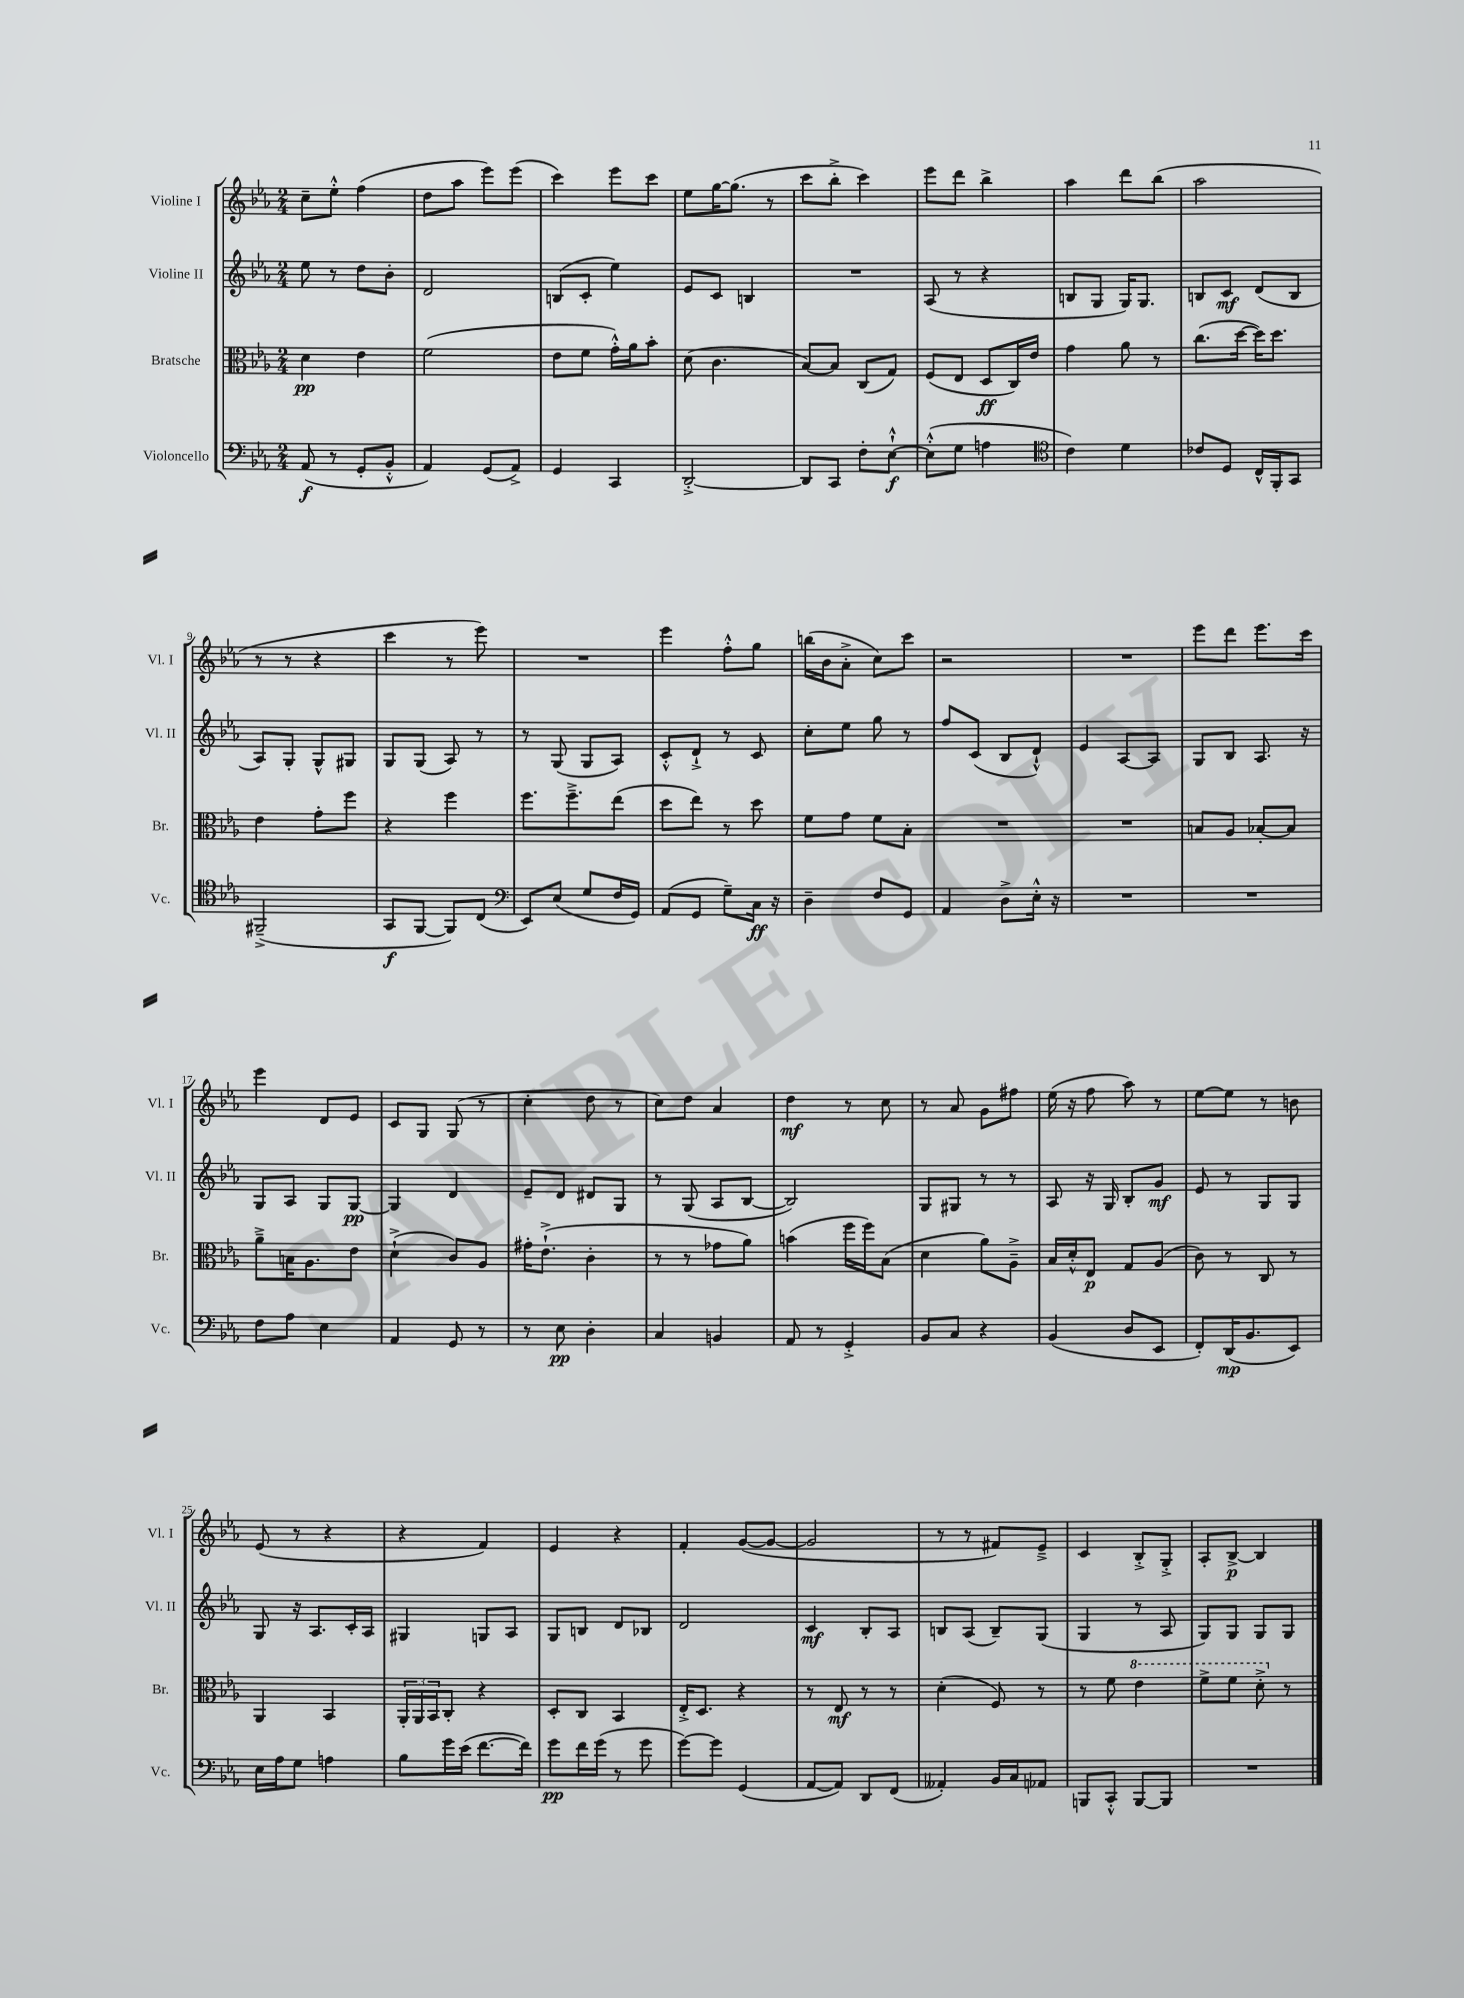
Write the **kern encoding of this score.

**kern	**dynam	**kern	**dynam	**kern	**dynam	**kern	**dynam
*part4	*part4	*part3	*part3	*part2	*part2	*part1	*part1
*staff4	*staff4	*staff3	*staff3	*staff2	*staff2	*staff1	*staff1
*I"Violoncello	*	*I"Bratsche	*	*I"Violine II	*	*I"Violine I	*
*I'Vc.	*	*I'Br.	*	*I'Vl. II	*	*I'Vl. I	*
*clefF4	*	*clefC3	*	*clefG2	*	*clefG2	*
*k[b-e-a-]	*	*k[b-e-a-]	*	*k[b-e-a-]	*	*k[b-e-a-]	*
*M2/4	*	*M2/4	*	*M2/4	*	*M2/4	*
=1	=1	=1	=1	=1	=1	=1	=1
(8AA-/	f	4d\	pp	8ee-\	.	8cc~\L	.
8r	.	.	.	8r	.	8ee-'^^\J	.
8GG'/L	.	4e-\	.	8dd\L	.	(4ff\	.
8BB-'^^/J	.	.	.	8b-'\J	.	.	.
=2	=2	=2	=2	=2	=2	=2	=2
4AA-/)	.	(2f\	.	2d/	.	8dd\L	.
.	.	.	.	.	.	8aa-\J	.
(8GG/L	.	.	.	.	.	8eee-\L)	.
8AA-^/J)	.	.	.	.	.	(8eee-\J	.
=3	=3	=3	=3	=3	=3	=3	=3
4GG/	.	8e-\L	.	(8Bn/L	.	4ccc\)	.
.	.	8f\J	.	8c'/J	.	.	.
4CC/	.	16g'^^\LL)	.	4ee-\)	.	8eee-\L	.
.	.	16a-\J	.	.	.	.	.
.	.	8b-'\J	.	.	.	8ccc\J	.
=4	=4	=4	=4	=4	=4	=4	=4
[2DD'^/	.	(8d\	.	8e-/L	.	8ee-\L	.
.	.	4.c\	.	8c/J	.	[16gg\K	.
.	.	.	.	.	.	(8.gg\J]	.
.	.	.	.	4Bn/	.	.	.
.	.	.	.	.	.	8r	.
=5	=5	=5	=5	=5	=5	=5	=5
8DD/L]	.	[8B-/L)	.	2r	.	8ccc\L	.
8CC/J	.	8B-/J]	.	.	.	8bb-'^\J	.
8F'\L	.	(8C/L	.	.	.	4ccc\)	.
[8E-`^^\J	f	8G/J)	.	.	.	.	.
=6	=6	=6	=6	=6	=6	=6	=6
(8E-'^^\L]	.	(8F/L	.	(8A-/	.	8eee-\L	.
8G\J	.	8E-/J	.	8r	.	8ddd\J	.
4An\	.	8D/L	ff	4r	.	4bb-^\	.
.	.	16C/L)	.	.	.	.	.
.	.	16e-/JJ	.	.	.	.	.
=7	=7	=7	=7	=7	=7	=7	=7
*clefC4	*	*	*	*	*	*	*
4c\)	.	4g\	.	8Bn/L	.	4aa-\	.
.	.	.	.	8G/J	.	.	.
4d\	.	8a-\	.	16G/KL)	.	8ddd\L	.
.	.	.	.	8.G/J	.	.	.
.	.	8r	.	.	.	(8bb-\J	.
=8	=8	=8	=8	=8	=8	=8	=8
8c-X/L	.	(8.cc\L	.	8Bn/L	.	2aa-\	.
8D/J	.	.	.	8c/J	mf	.	.
.	.	[16dd\Jk	.	.	.	.	.
16C^^/LL	.	16dd\KL])	.	(8d/L	.	.	.
16FF'/J	.	8.dd\J	.	.	.	.	.
8GG/J	.	.	.	8B/J	.	.	.
!!LO:LB:g=z
=9	=9	=9	=9	=9	=9	=9	=9
(2FF#X~^/	.	4e-\	.	8A-/L)	.	8r	.
.	.	.	.	8G'/J	.	8r	.
.	.	8g'\L	.	8G^^/L	.	4r	.
.	.	8ff\J	.	8G#X/J	.	.	.
=10	=10	=10	=10	=10	=10	=10	=10
8GG/L	f	4r	.	8G/L	.	4ccc\	.
[8FF/J	.	.	.	(8G/J	.	.	.
8FF/L])	.	4ff\	.	8A-/)	.	8r	.
(8C/J	.	.	.	8r	.	8eee-\)	.
=11	=11	=11	=11	=11	=11	=11	=11
*clefF4	*	*	*	*	*	*	*
8EE-/L)	.	8.ff\L	.	8r	.	2r	.
(8E-/J	.	.	.	(8G/	.	.	.
.	.	8.ff~^\	.	.	.	.	.
8G/L	.	.	.	8G/L	.	.	.
16F/L	.	(8ee-\J	.	8A-/J)	.	.	.
16GG/JJ)	.	.	.	.	.	.	.
=12	=12	=12	=12	=12	=12	=12	=12
(8AA-/L	.	8dd\L	.	8c'^^/L	.	4eee-\	.
8GG/J	.	8ee-\J)	.	8d`^/J	.	.	.
8G~\L)	.	8r	.	8r	.	8ff'^^\L	.
16C\Jk	ff	8dd\	.	8c/	.	8gg\J	.
16r	.	.	.	.	.	.	.
=13	=13	=13	=13	=13	=13	=13	=13
4D~\	.	8f\L	.	8cc'\L	.	(16bbn\LL	.
.	.	.	.	.	.	16b-\J	.
.	.	8g\J	.	8ee-\J	.	8a-'^\J	.
8F/L	.	8f\L	.	8gg\	.	8cc\L)	.
8GG/J	.	8B-'\J	.	8r	.	8ccc\J	.
=14	=14	=14	=14	=14	=14	=14	=14
4AA-/	.	2r	.	8ff/L	.	2r	.
.	.	.	.	(8c/J	.	.	.
8D^\L	.	.	.	8B-/L	.	.	.
16E-'^^\Jk	.	.	.	8d`^^/J)	.	.	.
16r	.	.	.	.	.	.	.
=15	=15	=15	=15	=15	=15	=15	=15
2r	.	2r	.	4e-/	.	2r	.
.	.	.	.	[8A-/L	.	.	.
.	.	.	.	8A-/J]	.	.	.
=16	=16	=16	=16	=16	=16	=16	=16
2r	.	8Bn/L	.	8G/L	.	8eee-\L	.
.	.	8A-/J	.	8B-/J	.	8ddd\J	.
.	.	[8B-X'/L	.	8.A-/	.	8.eee-\L	.
.	.	8B-/J]	.	.	.	.	.
.	.	.	.	16r	.	16ccc\Jk	.
!!LO:LB:g=z
=17	=17	=17	=17	=17	=17	=17	=17
8F\L	.	8a-~^\L	.	8G/L	.	4eee-\	.
8A-\J	.	16Bn\K	.	8A-/J	.	.	.
.	.	8.A-\	.	.	.	.	.
4E-\	.	.	.	8G/L	.	8d/L	.
.	.	8e-\J	.	[8G/J	pp	8e-/J	.
=18	=18	=18	=18	=18	=18	=18	=18
4AA-/	.	(4d`^\	.	4G/]	.	8c/L	.
.	.	.	.	.	.	8G/J	.
8GG/	.	8c/L)	.	4d/	.	(8G/	.
8r	.	8A-/J	.	.	.	8r	.
=19	=19	=19	=19	=19	=19	=19	=19
8r	.	16g#X'\KL	.	8e-~/L	.	4cc'\	.
.	.	(8.e-`^\J	.	.	.	.	.
8E-\	pp	.	.	8d/J	.	.	.
4D'\	.	4c'\	.	8d#X/L	.	8dd\	.
.	.	.	.	8G/J	.	8r	.
=20	=20	=20	=20	=20	=20	=20	=20
4C/	.	8r	.	8r	.	8cc\L)	.
.	.	8r	.	(8G/	.	8dd\J	.
4BBn/	.	8g-X\L	.	8A-/L	.	4a-/	.
.	.	8a-\J)	.	[8B-/J	.	.	.
=21	=21	=21	=21	=21	=21	=21	=21
8AA-/	.	(4bn\	.	2B-/])	.	4dd\	mf
8r	.	.	.	.	.	.	.
4GG'^/	.	16ff\LL	.	.	.	8r	.
.	.	16ff\J)	.	.	.	.	.
.	.	(8B-\J	.	.	.	8cc\	.
=22	=22	=22	=22	=22	=22	=22	=22
8BB-/L	.	4d\	.	8G/L	.	8r	.
8C/J	.	.	.	8G#X/J	.	8a-/	.
4r	.	8a-\L)	.	8r	.	8g\L	.
.	.	8A-~^\J	.	8r	.	8ff#X\J	.
=23	=23	=23	=23	=23	=23	=23	=23
(4BB-/	.	16B-/LL	.	8A-/	.	(16ee-\	.
.	.	16d'^^/J	.	.	.	16r	.
.	.	8E-/J	p	16r	.	8ff\	.
.	.	.	.	16G/	.	.	.
8D/L	.	8G/L	.	8B-'/L	.	8aa-\)	.
8EE-/J	.	(8A-/J	.	8g/J	mf	8r	.
=24	=24	=24	=24	=24	=24	=24	=24
8FF'/L)	.	8c\)	.	8e-/	.	[8ee-\L	.
(16DD/K	mp	8r	.	8r	.	8ee-\J]	.
8.BB-/	.	.	.	.	.	.	.
.	.	8C/	.	8G/L	.	8r	.
8EE-/J)	.	8r	.	8G/J	.	8bn\	.
!!LO:LB:g=z
=25	=25	=25	=25	=25	=25	=25	=25
16E-\LL	.	4AA-/	.	8G/	.	(8e-/	.
16A-\J	.	.	.	.	.	.	.
8G\J	.	.	.	16r	.	8r	.
.	.	.	.	8.A-/L	.	.	.
4An\	.	4BB-/	.	.	.	4r	.
.	.	.	.	16c'/L	.	.	.
.	.	.	.	16A-/JJ	.	.	.
=26	=26	=26	=26	=26	=26	=26	=26
8B-\L	.	24AA-'/LL	.	4G#X/	.	4r	.
.	.	24AA-/	.	.	.	.	.
.	.	24BB-/J	.	.	.	.	.
16g\L	.	8C'/J	.	.	.	.	.
(16e-\JJ	.	.	.	.	.	.	.
[8.f\L	.	4r	.	8Gn/L	.	4f/)	.
.	.	.	.	8A-/J	.	.	.
16f\Jk])	.	.	.	.	.	.	.
=27	=27	=27	=27	=27	=27	=27	=27
8g\L	pp	8D'/L	.	8G/L	.	4e-/	.
16f\L	.	8C/J	.	8Bn/J	.	.	.
(16g\JJ	.	.	.	.	.	.	.
8r	.	4BB-/	.	8d/L	.	4r	.
8g\	.	.	.	8B-X/J	.	.	.
=28	=28	=28	=28	=28	=28	=28	=28
[8g\L)	.	16E-'^/KL	.	2d/	.	4f'/	.
.	.	8.D/J	.	.	.	.	.
8g\J]	.	.	.	.	.	.	.
(4GG/	.	4r	.	.	.	([8g/L	.
.	.	.	.	.	.	8g/J_	.
=29	=29	=29	=29	=29	=29	=29	=29
[8AA-/L	.	8r	.	4c/	mf	2g/]	.
8AA-/J])	.	8E-/	mf	.	.	.	.
8DD/L	.	8r	.	8B-'/L	.	.	.
(8FF/J	.	8r	.	8A-/J	.	.	.
=30	=30	=30	=30	=30	=30	=30	=30
4AA--X'/)	.	(4d'\	.	8Bn/L	.	8r	.
.	.	.	.	(8A-/J	.	8r	.
16BB-/LL	.	8F/)	.	8B~/L)	.	8f#X/L)	.
16C/J	.	.	.	.	.	.	.
8AA-X/J	.	8r	.	(8G/J	.	8e-~^/J	.
=31	=31	=31	=31	=31	=31	=31	=31
8BBBn/L	.	8r	.	4G/	.	4c/	.
8CC'^^/J	.	8f\	.	.	.	.	.
*	*	*8va	*	*	*	*	*
[8BBB/L	.	4ee-\	.	8r	.	8B-'^/L	.
8BBB/J]	.	.	.	8A-/	.	8G'^/J	.
=32	=32	=32	=32	=32	=32	=32	=32
2r	.	8ff^\L	.	8G/L)	.	8A-'/L	.
.	.	8ff\J	.	8G/J	.	[8B-^/J	p
.	.	8dd'^\	.	8G/L	.	4B-/]	.
*	*	*X8va	*	*	*	*	*
.	.	8r	.	8G/J	.	.	.
==	==	==	==	==	==	==	==
*-	*-	*-	*-	*-	*-	*-	*-
